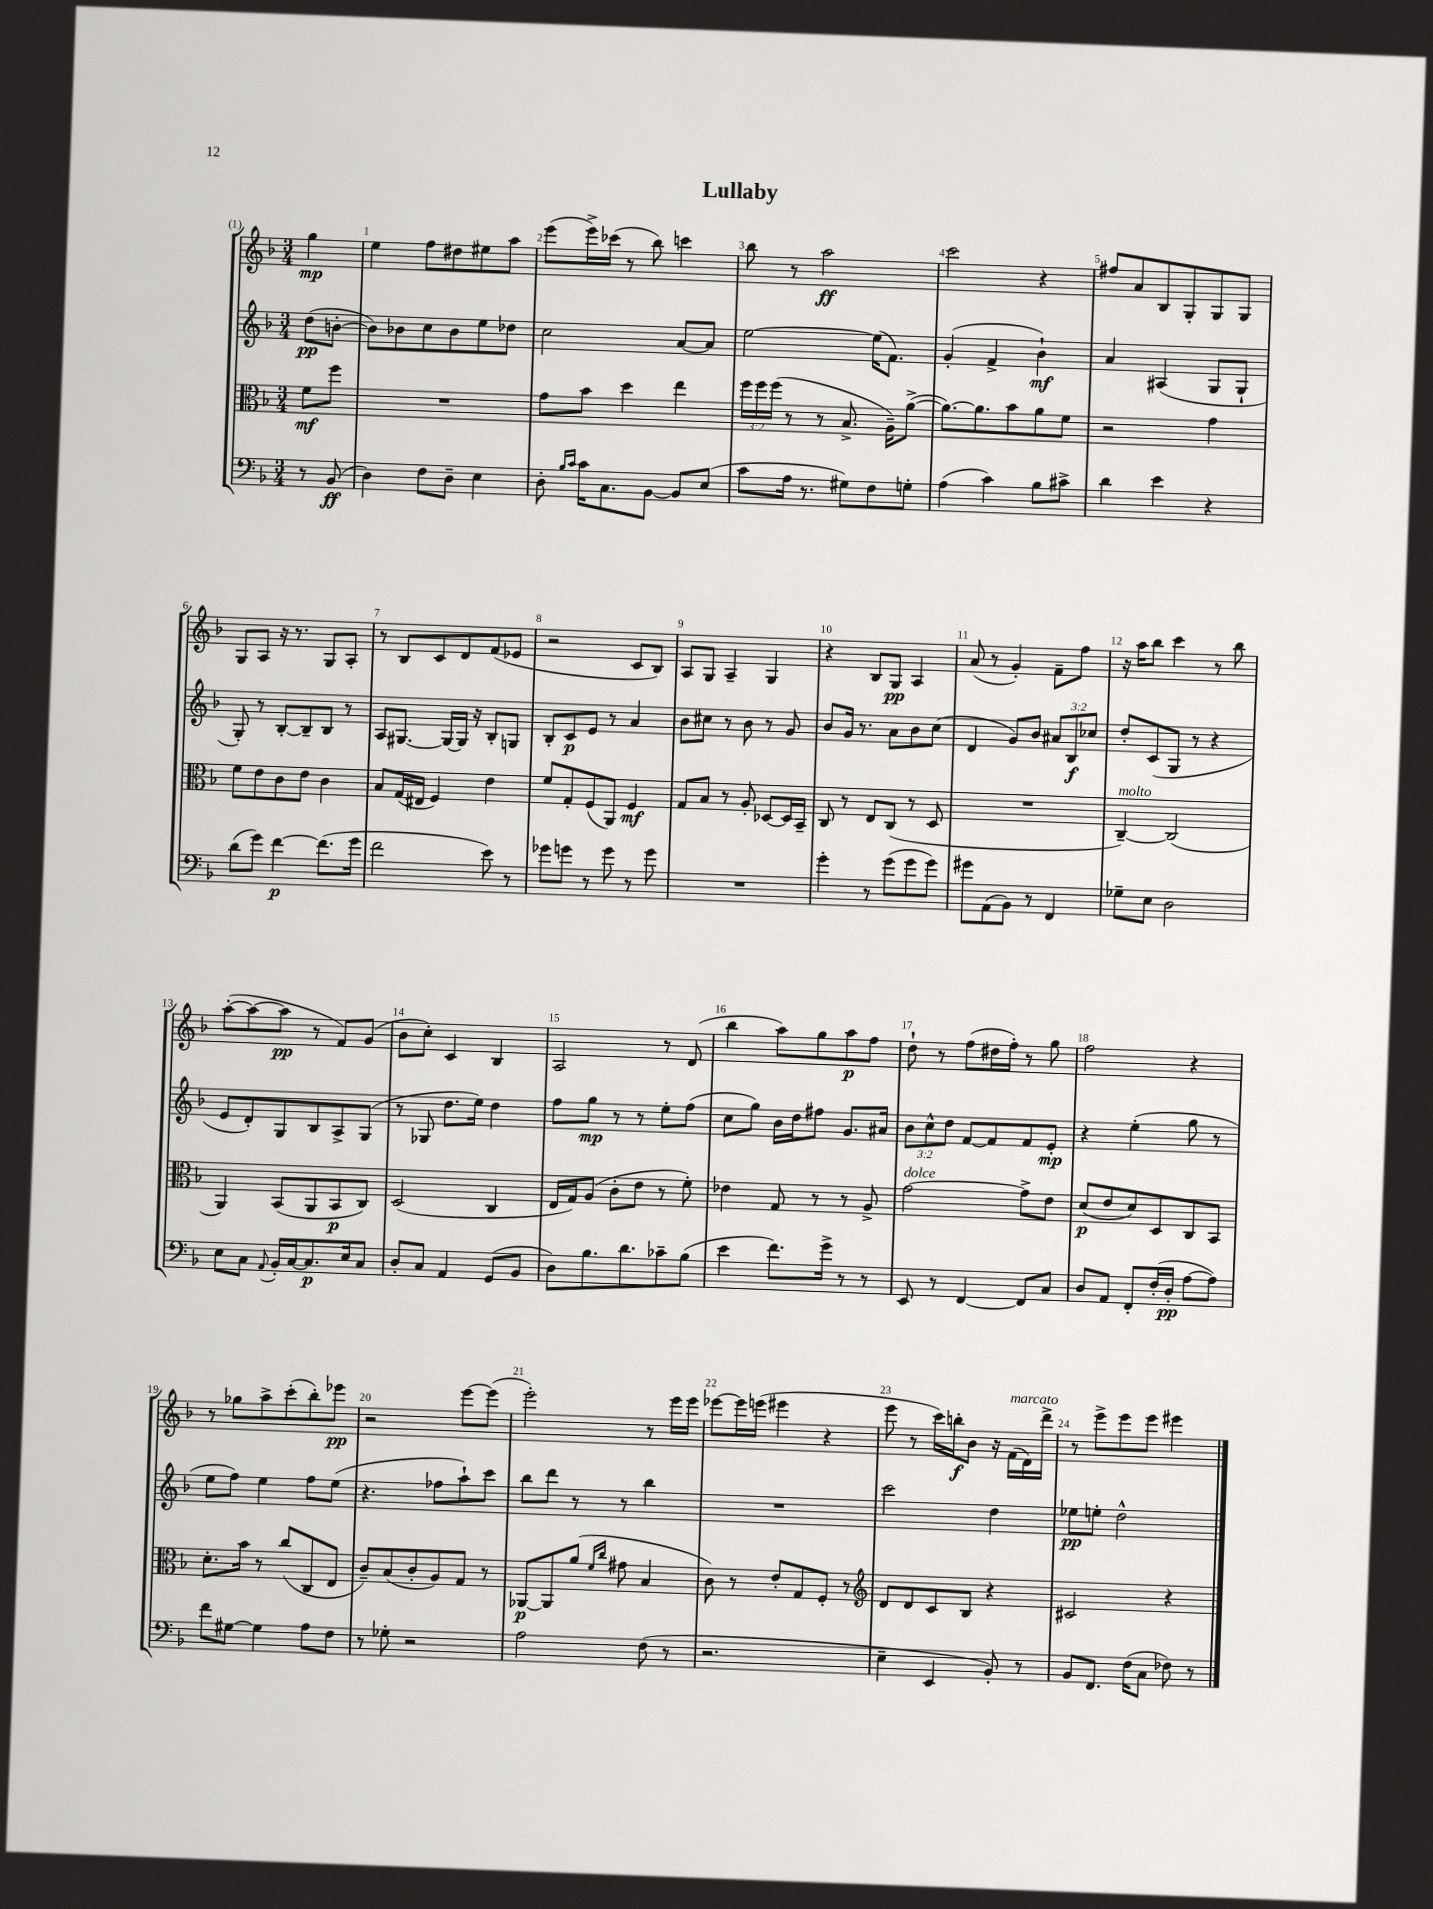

**kern	**dynam	**kern	**dynam	**kern	**dynam	**kern	**dynam
*part4	*part4	*part3	*part3	*part2	*part2	*part1	*part1
*staff4	*staff4	*staff3	*staff3	*staff2	*staff2	*staff1	*staff1
*clefF4	*	*clefC3	*	*clefG2	*	*clefG2	*
*k[b-]	*	*k[b-]	*	*k[b-]	*	*k[b-]	*
*M3/4	*	*M3/4	*	*M3/4	*	*M3/4	*
=	=	=	=	=	=	=	=
8r	.	8f\L	mf	(8dd\L	pp	4gg\	mp
(8BB-/	ff	8ff\J	.	[8bn'\J	.	.	.
=1	=1	=1	=1	=1	=1	=1	=1
4D\)	.	2.r	.	8b\L])	.	4ee\	.
.	.	.	.	8b-X\	.	.	.
8F\L	.	.	.	8cc\	.	8ff\L	.
8D~\J	.	.	.	8b-\	.	8dd#X\	.
4E\	.	.	.	8ee\	.	8ee#X\	.
.	.	.	.	8dd-X\J	.	8aa\J	.
=2	=2	=2	=2	=2	=2	=2	=2
8D'\	.	8g\L	.	2cc\	.	(8eee\L	.
16qqB-/LL	.	.	.	.	.	.	.
16qqc/JJ	.	.	.	.	.	.	.
16c\KL	.	8b-\J	.	.	.	16eee^\L)	.
8.C\	.	.	.	.	.	(16ccc-X\JJ	.
.	.	4dd\	.	.	.	8r	.
[8BB-\J	.	.	.	.	.	8bb-\)	.
8BB-/L]	.	4ee\	.	[8a/L	.	4cccn\	.
(8E/J	.	.	.	8a/J]	.	.	.
=3	=3	=3	=3	=3	=3	=3	=3
8c\L	.	24ff\LL	.	[2ee\	.	8bb-\	.
.	.	24ff\	.	.	.	.	.
.	.	(24ff\JJ	.	.	.	.	.
16A\Jk	.	8r	.	.	.	8r	.
8.r	.	.	.	.	.	.	.
.	.	8r	.	.	.	2aa\	ff
8G#X\L)	.	8.B-^/	.	.	.	.	.
8F\	.	.	.	(16ee\KL]	.	.	.
.	.	16A~\KL)	.	8.f\J)	.	.	.
8Gn'\J	.	([8a^\J	.	.	.	.	.
=4	=4	=4	=4	=4	=4	=4	=4
(4A\	.	8.a\L_)	.	(4g'/	.	2ccc\	.
.	.	8.a\]	.	.	.	.	.
4c\)	.	.	.	4f^/	.	.	.
.	.	8b-\	.	.	.	.	.
8B-\L	.	8a\	.	4b-`\)	mf	4r	.
8c#X^\J	.	8f\J	.	.	.	.	.
=5	=5	=5	=5	=5	=5	=5	=5
4d\	.	2r	.	4a/	.	8ff#X/L	.
.	.	.	.	.	.	8a/	.
4e\	.	.	.	(4A#X/	.	8B-/	.
.	.	.	.	.	.	8G'/	.
4r	.	4g\	.	8G/L	.	8G/	.
.	.	.	.	8G`/J	.	8G/J	.
!!LO:LB:g=z
=6	=6	=6	=6	=6	=6	=6	=6
(8d\L	.	8f\L	.	8G'/)	.	8G/L	.
8g\J)	.	8e\	.	8r	.	8A/J	.
[4f\	p	8c\	.	[8B-'/L	.	16r	.
.	.	.	.	.	.	8.r	.
.	.	8e\J	.	8B-~/]	.	.	.
(8.f\L]	.	4c\	.	8B-/J	.	8G/L	.
.	.	.	.	8r	.	8A'/J	.
16g\Jk	.	.	.	.	.	.	.
=7	=7	=7	=7	=7	=7	=7	=7
2f\	.	8B-/L	.	8A/L	.	8r	.
.	.	(16G/L	.	[8.G#X/J	.	8B-/L	.
.	.	16E#X/JJ	.	.	.	.	.
.	.	4F/)	.	.	.	8c/	.
.	.	.	.	16G#/LL_	.	.	.
.	.	.	.	16G#/JJ]	.	8d/	.
.	.	.	.	16r	.	.	.
8e\)	.	4e\	.	8B-'/L	.	(8f/	.
8r	.	.	.	8Gn/J	.	8e-X/J	.
=8	=8	=8	=8	=8	=8	=8	=8
8g-X\L	.	8f/L	.	8B-'/L	.	2r	.
8gn\J	.	8G'/	.	8c/	p	.	.
8r	.	(8F/	.	8e/J	.	.	.
8g\	.	8AA/J)	.	8r	.	.	.
8r	.	4F/	mf	4a/	.	8c/L	.
8g\	.	.	.	.	.	8B-/J)	.
=9	=9	=9	=9	=9	=9	=9	=9
2.r	.	8G/L	.	8b-\L	.	8A/L	.
.	.	8B-/J	.	8cc#X\J	.	8G/J	.
.	.	8r	.	8r	.	4A~/	.
.	.	8A'/	.	8b-\	.	.	.
.	.	[8D-X/L	.	8r	.	4G/	.
.	.	16D-/L]	.	8g/	.	.	.
.	.	16BB-~/JJ	.	.	.	.	.
=10	=10	=10	=10	=10	=10	=10	=10
4g'\	.	8C/	.	8b-/L	.	4r	.
.	.	8r	.	16g/Jk	.	.	.
.	.	.	.	8.r	.	.	.
8r	.	8E/L	.	.	.	8B-/L	.
(8g\L	.	(8C/J	.	8a\L	.	8G/J	pp
8g\	.	8r	.	8b-\	.	4A/	.
8g\J)	.	8D/	.	(8cc\J	.	.	.
=11	=11	=11	=11	=11	=11	=11	=11
8g#X\L	.	2.r	.	4d/	.	(8a/	.
(8AA\	.	.	.	.	.	8r	.
8BB-\J)	.	.	.	8g/L)	.	4g'/)	.
8r	.	.	.	8b-/J	.	.	.
4FF/	.	.	.	12a#X/L	.	8f~\L	.
.	.	.	.	12B-/	f	.	.
.	.	.	.	.	.	8ff\J	.
.	.	.	.	12cc-X/J	.	.	.
=12	=12	=12	=12	=12	=12	=12	=12
!	!	!LO:TX:a:i:t=molto	!	!	!	!	!
8G-X~\L	.	[4C~/)	.	8dd'/L	.	16r	.
.	.	.	.	.	.	16aa\KL	.
8E\J	.	.	.	(8c/	.	8bb-\J	.
2D\	.	(2C/]	.	8G/J	.	4ccc\	.
.	.	.	.	8r	.	.	.
.	.	.	.	4r	.	8r	.
.	.	.	.	.	.	8bb-\	.
!!LO:LB:g=z
=13	=13	=13	=13	=13	=13	=13	=13
8E\L	.	4AA/)	.	8e/L	.	([8aa'\L	.
8C\J	.	.	.	8d'/)	.	8aa\_	.
8qqAA/	.	.	.	.	.	.	.
16BB-'/LL	.	(8BB-/L	.	8G/	.	8aa\J]	pp
[16C/J	.	.	.	.	.	.	.
8.C/]	p	8AA/	.	8B-/	.	8r	.
.	.	8BB-/	p	8A^/	.	8f/L)	.
16E/k	.	.	.	.	.	.	.
8C/J	.	8C/J)	.	(8G/J	.	(8g/J	.
=14	=14	=14	=14	=14	=14	=14	=14
8D'/L	.	(2D/	.	8r	.	8b-\L	.
8C/J	.	.	.	8G-X/	.	8cc'\J)	.
4AA/	.	.	.	8.dd\L	.	4c/	.
.	.	.	.	16ee\Jk)	.	.	.
(8GG/L	.	4C/	.	4dd\	.	4B-/	.
8BB-/J	.	.	.	.	.	.	.
=15	=15	=15	=15	=15	=15	=15	=15
8D\L)	.	16E/LL	.	8ff\L	.	2A/	.
.	.	16G/J)	.	.	.	.	.
8.B-\	.	(8A/J	.	8gg\J	mp	.	.
.	.	8c'\L	.	8r	.	.	.
8.d\	.	.	.	.	.	.	.
.	.	8e\J	.	8r	.	.	.
8c-X~\	.	8r	.	8ee'\L	.	8r	.
(8B-\J	.	8f'\)	.	(8ff\J	.	(8d/	.
=16	=16	=16	=16	=16	=16	=16	=16
4e\	.	4e-X\	.	8cc\L	.	4bb-\	.
.	.	.	.	8gg\J)	.	.	.
8.f\L)	.	8G/	.	16b-\LL	.	8aa\L)	.
.	.	.	.	16dd\J	.	.	.
.	.	8r	.	8ff#X\J	.	8gg\	.
16g^\Jk	.	.	.	.	.	.	.
8r	.	8r	.	8.g/L	.	8aa\	p
8r	.	8A^/	.	.	.	8ff\J	.
.	.	.	.	16a#X/Jk	.	.	.
=17	=17	=17	=17	=17	=17	=17	=17
!	!	!LO:TX:a:i:t=dolce	!	!	!	!	!
8EE/	.	[2g\	.	12b-\L	.	8dd`\	.
.	.	.	.	12cc^^\	.	.	.
8r	.	.	.	.	.	8r	.
.	.	.	.	12dd\J	.	.	.
[4FF/	.	.	.	[8f/L	.	(8ff\L	.
.	.	.	.	8f/]	.	16dd#X\L	.
.	.	.	.	.	.	16ff'\JJ)	.
8FF/L]	.	8g^\L]	.	8f/	.	8r	.
8C/J	.	8e\J	.	8e'/J	mp	8gg\	.
=18	=18	=18	=18	=18	=18	=18	=18
8D/L	.	(8d/L	p	4r	.	2ff\	.
8AA/J	.	8e/	.	.	.	.	.
8FF'/L	.	8d/)	.	(4ee'\	.	.	.
(16F'/L	.	8D/	.	.	.	.	.
16D'/JJ	pp	.	.	.	.	.	.
[8A\L	.	8C/	.	8gg\	.	4r	.
8A\J])	.	8BB-/J	.	8r	.	.	.
!!LO:LB:g=z
=19	=19	=19	=19	=19	=19	=19	=19
8f\L	.	8.d'\L	.	8ee\L	.	8r	.
[8G#X\J	.	.	.	8ff\J)	.	8gg-X\L	.
.	.	16b-\Jk	.	.	.	.	.
4G#\]	.	8r	.	4ee\	.	8aa^\	.
.	.	(8cc/L	.	.	.	(8ccc'\	.
8A\L	.	8C/	.	8ff\L	.	8bb-'\)	.
8F\J	.	8E/J	.	(8ee\J	.	8eee-X\J	pp
=20	=20	=20	=20	=20	=20	=20	=20
8r	.	8c~/L)	.	4.r	.	2r	.
8G-X'\	.	(8B-/	.	.	.	.	.
2r	.	8c'/	.	.	.	.	.
.	.	8A/)	.	8ff-X\L	.	.	.
.	.	8G/J	.	8aa`\)	.	[8eee\L	.
.	.	8r	.	8ccc\J	.	(8eee\J]	.
=21	=21	=21	=21	=21	=21	=21	=21
2A\	.	[8AA-X/L	p	8bb-\L	.	2eee'\)	.
.	.	8AA-/]	.	8ddd\J	.	.	.
.	.	(8a/J	.	8r	.	.	.
.	.	16qqf/LL	.	.	.	.	.
.	.	16qqcc/JJ	.	.	.	.	.
.	.	8g#X\	.	8r	.	.	.
(8F\	.	4B-/	.	4bb-\	.	8r	.
8r	.	.	.	.	.	16eee\LL	.
.	.	.	.	.	.	16eee\JJ	.
=22	=22	=22	=22	=22	=22	=22	=22
2.r	.	8c\)	.	2.r	.	[8eee-X\L	.
.	.	8r	.	.	.	16eee-\L]	.
.	.	.	.	.	.	(16eeen\JJ	.
.	.	8e'/L	.	.	.	4eee#X\	.
.	.	8G/	.	.	.	.	.
.	.	8F'/J	.	.	.	4r	.
.	.	8r	.	.	.	.	.
=23	=23	=23	=23	=23	=23	=23	=23
*	*	*clefG2	*	*	*	*	*
4E~\	.	8d/L	.	2ccc\	.	8eee\	.
.	.	8d/	.	.	.	8r	.
4EE/	.	8c/	.	.	.	16ccc\LL)	.
.	.	.	.	.	.	16bbn'\J	f
.	.	8B-/J	.	.	.	8b-\J	.
8BB-'/)	.	4r	.	4dd\	.	16r	.
!	!	!	!	!	!	!LO:TX:a:i:t=marcato	!
.	.	.	.	.	.	(16f\LL	.
8r	.	.	.	.	.	16d\)	.
.	.	.	.	.	.	16ddd^\JJ	.
=24	=24	=24	=24	=24	=24	=24	=24
8BB-/L	.	2c#X/	.	8ee-X\L	pp	8r	.
8.FF/J	.	.	.	8een'\J	.	8eee^\L	.
.	.	.	.	2dd^^\	.	8eee\	.
(16F\KL	.	.	.	.	.	.	.
8C\J	.	.	.	.	.	8eee\J	.
8F-X\)	.	4r	.	.	.	4eee#X\	.
8r	.	.	.	.	.	.	.
==	==	==	==	==	==	==	==
*-	*-	*-	*-	*-	*-	*-	*-
